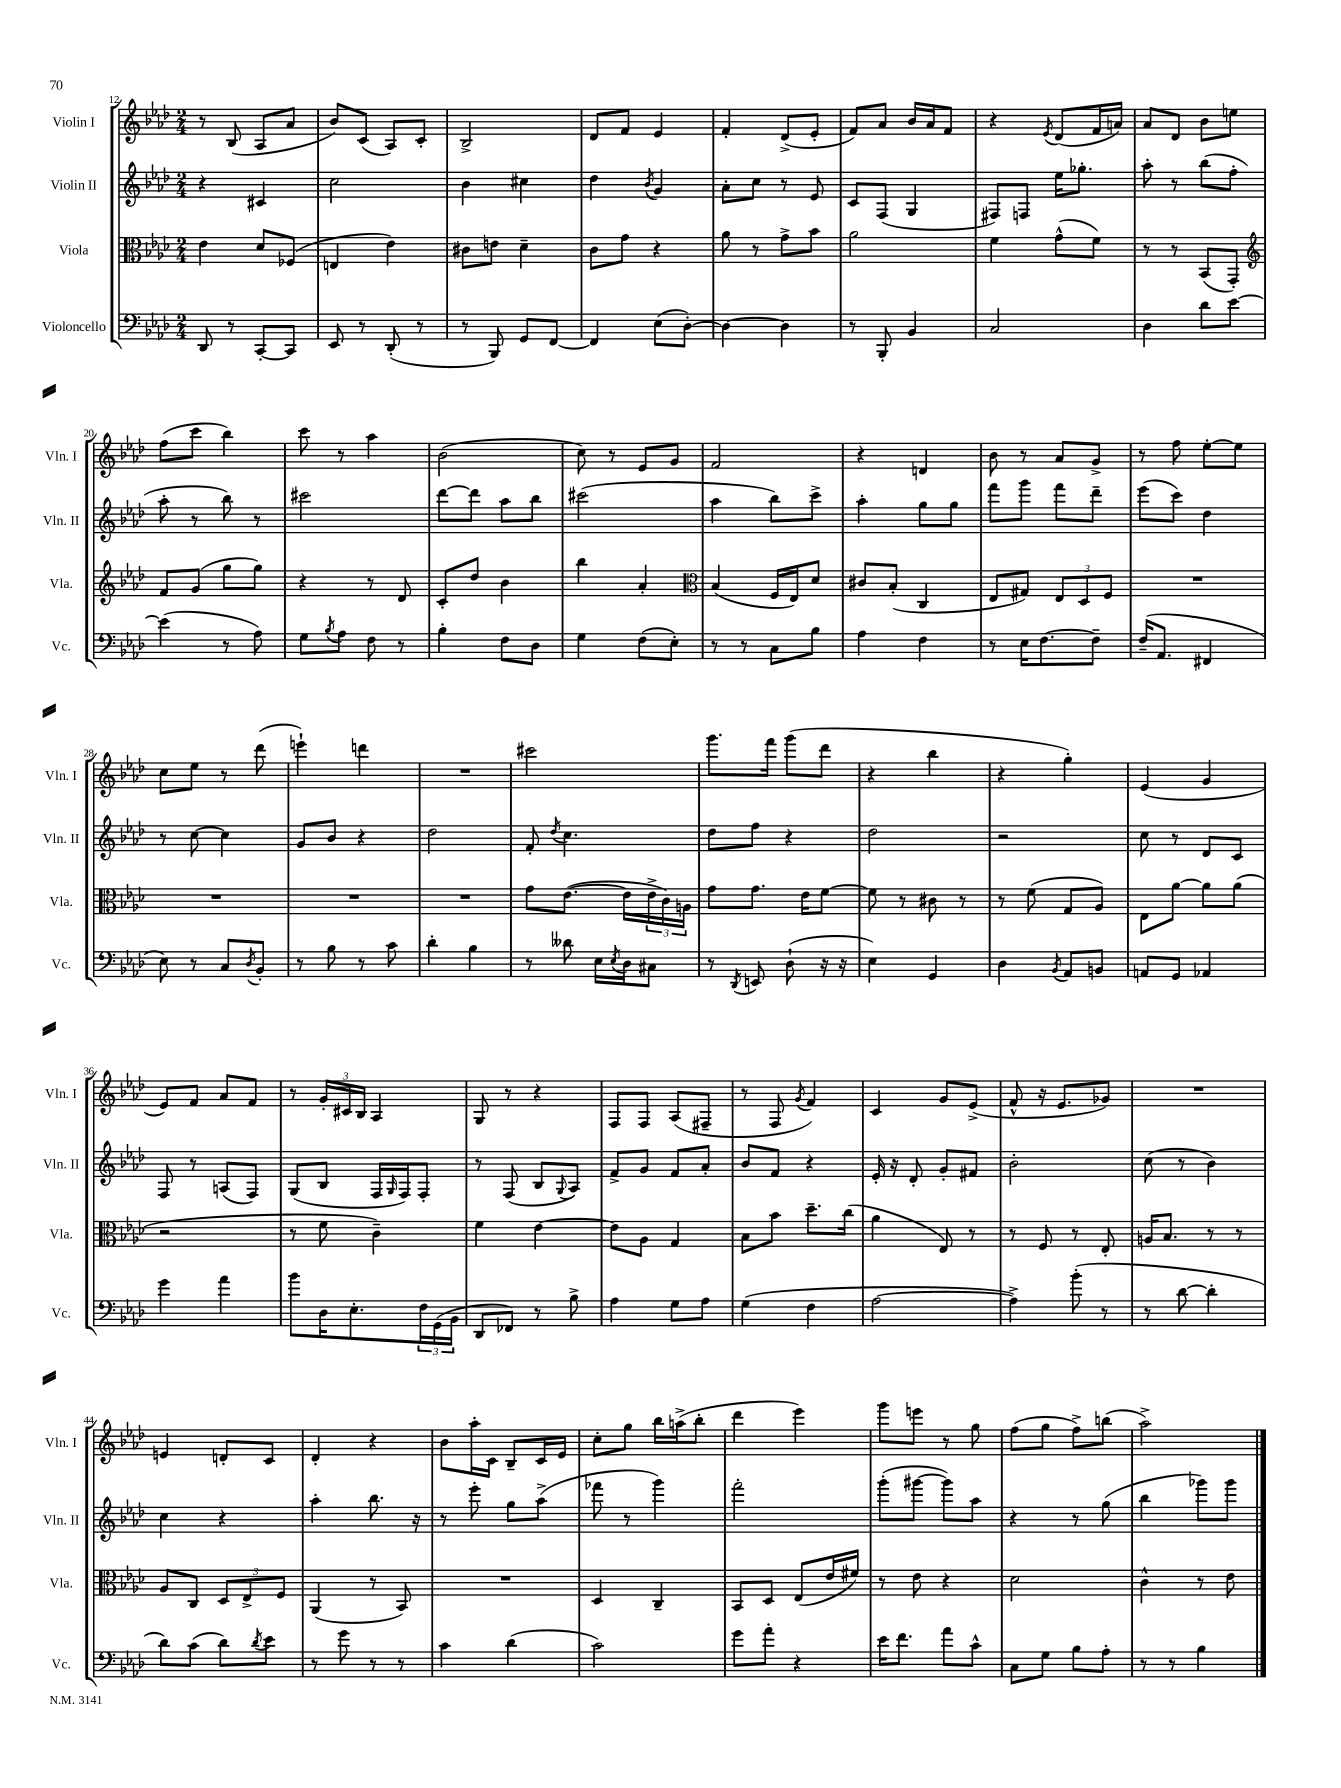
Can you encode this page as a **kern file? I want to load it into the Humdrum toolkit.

**kern	**kern	**kern	**kern
*staff4	*staff3	*staff2	*staff1
*clefF4	*clefC3	*clefG2	*clefG2
*k[b-e-a-d-]	*k[b-e-a-d-]	*k[b-e-a-d-]	*k[b-e-a-d-]
*M2/4	*M2/4	*M2/4	*M2/4
8DD-	4e-	4r	8r
8r	.	.	(8B-
[8CC'	8d-	4c#	8A-
8CC]	(8F-	.	8a-
=	=	=	=
8EE-	4E	2cc	8b-)
8r	.	.	(8c
(8DD-'	4e-)	.	8A-)
8r	.	.	8c'
=	=	=	=
8r	8c#	4b-	2B-^
8BBB-)	8e	.	.
8GG	4d-~	4cc#	.
[8FF	.	.	.
=	=	=	=
4FF]	8c	4dd-	8d-
.	8g	.	8f
.	.	8qb-	.
(8E-	4r	4g	4e-
[8D-')	.	.	.
=	=	=	=
4D-_	8a-	8a-'	4f'
.	8r	8cc	.
4D-]	8g^	8r	(8d-^
.	8b-	8e-	8e-'
=	=	=	=
8r	2a-	8c	8f)
8BBB-'	.	(8F	8a-
4BB-	.	4G	16b-
.	.	.	16a-
.	.	.	8f
=	=	=	=
2C	4f	8F#)	4r
.	.	8F	.
.	.	.	8qe-
.	(8g^^	16ee-	(8d-
.	.	8.gg-'	.
.	8f)	.	16f
.	.	.	16a)
=	=	=	=
4D-	8r	8aa-'	8a-
.	8r	8r	8d-
8d-	(8BB-	(8bb-	8b-
[8e-	8GG')	8ff'	8ee
=	=	=	=
*	*clefG2	*	*
(4e-]	8f	8aa-'	(8ff
.	(8g	8r	8ccc
8r	8gg	8bb-)	4bb-)
8A-)	8gg)	8r	.
=	=	=	=
8G	4r	2ccc#	8ccc
8qB-	.	.	.
8A-	.	.	8r
8F	8r	.	4aa-
8r	8d-	.	.
=	=	=	=
4B-'	8c'	[8ddd-	(2b-
.	8dd-	8ddd-]	.
8F	4b-	8aa-	.
8D-	.	8bb-	.
=	=	=	=
4G	4bb-	(2ccc#	8cc)
.	.	.	8r
(8F	4a-'	.	8e-
8E-')	.	.	8g
=	=	=	=
*	*clefC3	*	*
8r	(4B-	4aa-	2f
8r	.	.	.
8C	16F	8bb-)	.
.	16E-)	.	.
8B-	8d-	8ccc^	.
=	=	=	=
4A-	8c#	4aa-'	4r
.	(8B-'	.	.
4F	4C	8gg	4d
.	.	8gg	.
=	=	=	=
8r	8E-	8fff	8b-
16E-	8G#)	8ggg	8r
[8.F	.	.	.
.	12E-	8fff	8a-
.	12D-	.	.
8F~]	.	8ddd-~	8g^
.	12F	.	.
=	=	=	=
(16F~	2r	(8eee-	8r
8.AA-	.	.	.
.	.	8ccc)	8ff
4FF#	.	4dd-	[8ee-'
.	.	.	8ee-]
=	=	=	=
8E-)	2r	8r	8cc
8r	.	[8cc	8ee-
8C	.	4cc]	8r
8qD-	.	.	.
8BB-'	.	.	(8ddd-
=	=	=	=
8r	2r	8g	4eee`)
8B-	.	8b-	.
8r	.	4r	4ddd
8c	.	.	.
=	=	=	=
4d-'	2r	2dd-	2r
4B-	.	.	.
=	=	=	=
8r	8g	8f'	2ccc#
.	.	8qdd-	.
8d--	([8.e-	4.cc	.
16E-	.	.	.
8qE-	.	.	.
16D-	16e-]	.	.
8C#	24e-^	.	.
.	24c)	.	.
.	24A	.	.
=	=	=	=
8r	8g	8dd-	8.ggg
8qDD-	.	.	.
8EE	8.g	8ff	.
.	.	.	16fff
(8D-`	.	4r	(8ggg
.	16e-	.	.
16r	[8f	.	8ddd-
16r	.	.	.
=	=	=	=
4E-)	8f]	2dd-	4r
.	8r	.	.
4GG	8c#	.	4bb-
.	8r	.	.
=	=	=	=
4D-	8r	2r	4r
.	(8f	.	.
8qBB-	.	.	.
8AA-	8G	.	4gg')
8BB	8A-)	.	.
=	=	=	=
8AA	8E-	8cc	(4e-
8GG	[8a-	8r	.
4AA-	8a-]	8d-	4g
.	(8a-	8c	.
=	=	=	=
4g	2r	8F	8e-)
.	.	8r	8f
4a-	.	(8A	8a-
.	.	8F)	8f
=	=	=	=
8b-	8r	(8G	8r
16D-	8f	8B-	24g'
.	.	.	24c#
8.E-'	.	.	.
.	.	.	24B-
.	4c~)	16F	4A-
.	.	16qqG	.
.	.	16F)	.
24F	.	8F'	.
(24GG	.	.	.
24BB-	.	.	.
=	=	=	=
8DD-	4f	8r	8G
8FF-)	.	(8F	8r
8r	[4e-	8B-	4r
.	.	8qqG	.
8B-^	.	8A-)	.
=	=	=	=
4A-	8e-]	8f^	8F
.	8A-	8g	8F
8G	4G	8f	(8A-
8A-	.	8a-'	8F#~
=	=	=	=
(4G	8B-	8b-	8r
.	8b-	8f	8F
.	.	.	8qg
4F	8.dd-~	4r	4f)
.	(16cc	.	.
=	=	=	=
[2A-	4a-	16e-'	4c
.	.	16r	.
.	.	8d-'	.
.	8E-)	8g'	8g
.	8r	8f#	(8e-^
=	=	=	=
4A-^])	8r	2b-'	8f^^
.	8F	.	16r
.	.	.	8.e-
(8b-'	8r	.	.
8r	8E-'	.	8g-)
=	=	=	=
8r	16A	(8cc	2r
.	8.B-	.	.
[8d-	.	8r	.
4d-']	8r	4b-)	.
.	8r	.	.
=	=	=	=
8d-)	8A-	4cc	4e
(8c	8C	.	.
8d-)	12D-	4r	8d'
.	12E-^	.	.
8qd-	.	.	.
8e-	.	.	8c
.	12F	.	.
=	=	=	=
8r	(4AA-	4aa-'	4d-'
8g	.	.	.
8r	8r	8.bb-	4r
8r	8BB-)	.	.
.	.	16r	.
=	=	=	=
4c	2r	8r	8b-
.	.	8eee-'	16aa-'
.	.	.	16c
(4d-	.	8gg	8B-~
.	.	(8aa-^	16c
.	.	.	16e-
=	=	=	=
2c)	4D-	8fff-	8cc'
.	.	8r	8gg
.	4C~	4ggg)	16bb-
.	.	.	(16aa^
.	.	.	8bb-'
=	=	=	=
8g	8BB-	2fff'	4ddd-
8a-'	8D-	.	.
4r	(8E-	.	4eee-)
.	16e-	.	.
.	16f#)	.	.
=	=	=	=
16e-	8r	(8ggg'	8ggg
8.f	.	.	.
.	8e-	[8ggg#	8eee
8a-	4r	8ggg#])	8r
8c^^	.	8aa-	8gg
=	=	=	=
8C	2d-	4r	(8ff
8G	.	.	8gg
8B-	.	8r	8ff^)
8A-'	.	(8gg	(8bb
=	=	=	=
8r	4c^^	4bb-	2aa-^)
8r	.	.	.
4B-	8r	8ggg-)	.
.	8e-	8ggg-	.
==	==	==	==
*-	*-	*-	*-
